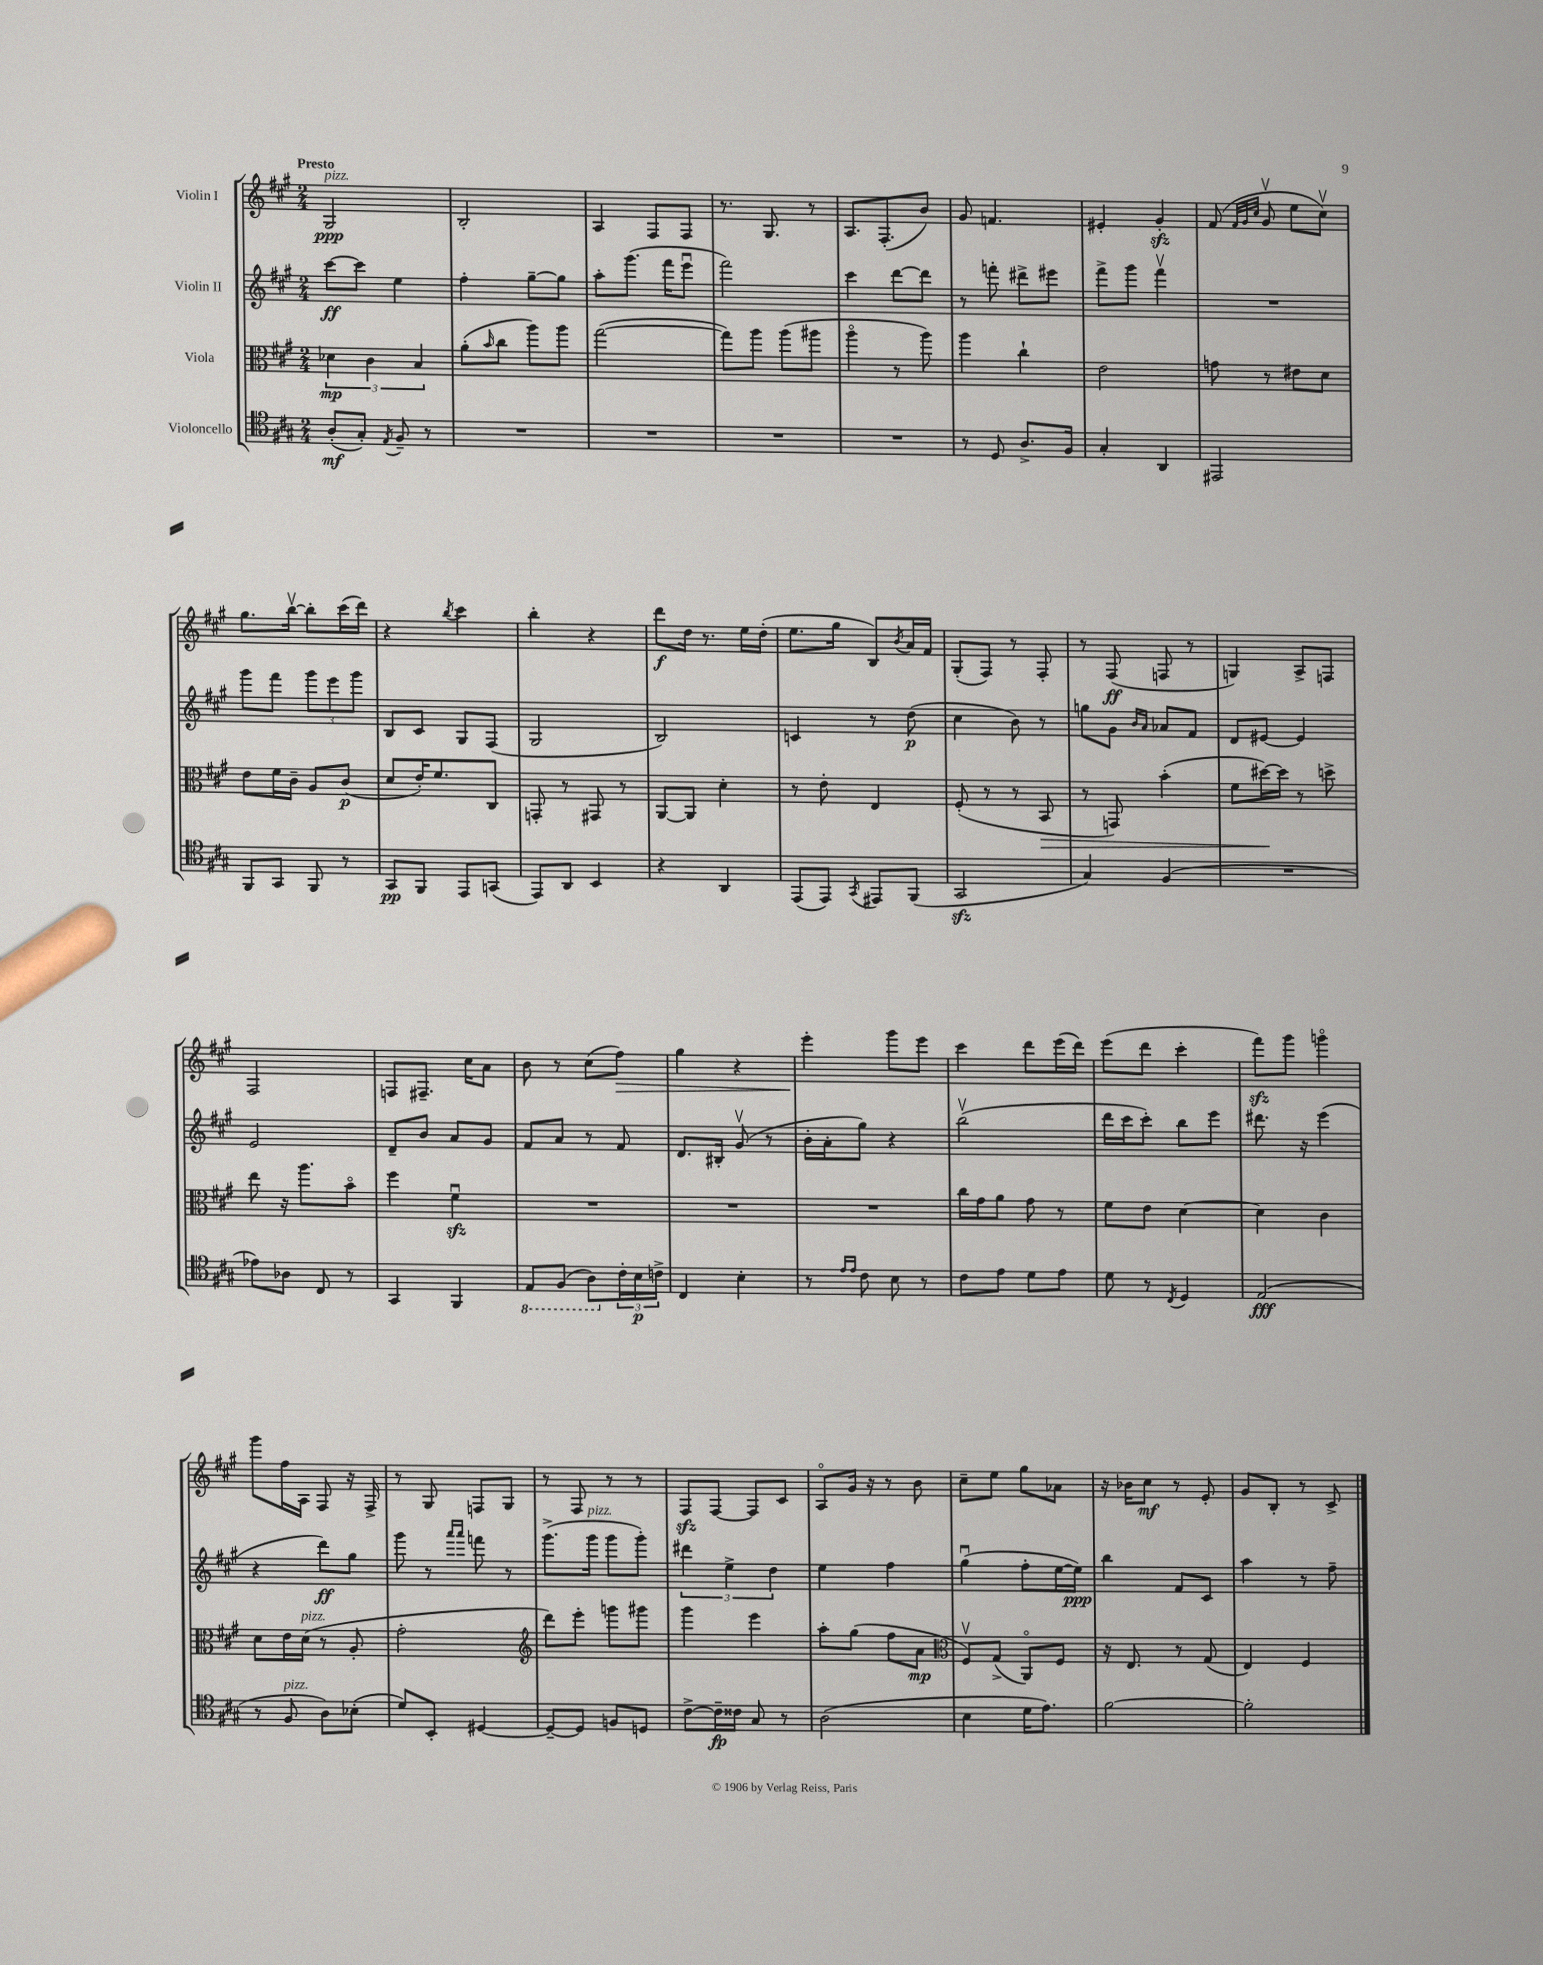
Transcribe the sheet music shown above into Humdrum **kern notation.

**kern	**dynam	**kern	**dynam	**kern	**dynam	**kern	**dynam
*part4	*part4	*part3	*part3	*part2	*part2	*part1	*part1
*staff4	*staff4	*staff3	*staff3	*staff2	*staff2	*staff1	*staff1
*I"Violoncello	*	*I"Viola	*	*I"Violin II	*	*I"Violin I	*
*clefC4	*	*clefC3	*	*clefG2	*	*clefG2	*
*k[f#c#g#]	*	*k[f#c#g#]	*	*k[f#c#g#]	*	*k[f#c#g#]	*
*M2/4	*	*M2/4	*	*M2/4	*	*M2/4	*
=1	=1	=1	=1	=1	=1	=1	=1
!	!	!	!	!	!	!LO:TX:a:B:t=Presto	!
!	!	!	!	!	!	!LO:TX:a:i:t=pizz.	!
(8A'/L	mf	6d-X\	mp	[8ccc#\L	ff	2G#/	ppp
8G#'/J)	.	.	.	8ccc#\J]	.	.	.
.	.	6c#\	.	.	.	.	.
8qE/	.	.	.	.	.	.	.
8F#~/	.	.	.	4ee\	.	.	.
.	.	6B/	.	.	.	.	.
8r	.	.	.	.	.	.	.
=2	=2	=2	=2	=2	=2	=2	=2
2r	.	(8a'\L	.	4ff#'\	.	2B'/	.
.	.	16qqb/	.	.	.	.	.
.	.	8cc#\J	.	.	.	.	.
.	.	8aa\L)	.	[8gg#~\L	.	.	.
.	.	8aa\J	.	8gg#\J]	.	.	.
=3	=3	=3	=3	=3	=3	=3	=3
2r	.	([2gg#\	.	8aa'\L	.	4A/	.
.	.	.	.	(8.ggg#\J	.	.	.
.	.	.	.	.	.	8F#/L	.
.	.	.	.	16fff#\KL	.	.	.
.	.	.	.	8eeeu\J	.	8F#/J	.
=4	=4	=4	=4	=4	=4	=4	=4
2r	.	8gg#\L])	.	2fff#\)	.	8.r	.
.	.	8aa\J	.	.	.	.	.
.	.	.	.	.	.	8.G#/	.
.	.	(8aa\L	.	.	.	.	.
.	.	8aa#X\J	.	.	.	8r	.
=5	=5	=5	=5	=5	=5	=5	=5
2r	.	4aa\	.	4ccc#\	.	8.A/L	.
.	.	.	.	.	.	(8.F#'/	.
.	.	8r	.	[8ddd\L	.	.	.
.	.	8aa\)	.	8ddd\J]	.	8b/J)	.
=6	=6	=6	=6	=6	=6	=6	=6
8r	.	4aa\	.	8r	.	8g#/	.
8D/	.	.	.	8fffn'\	.	4.fn/	.
8.A^/L	.	4cc#`\	.	8ddd#X^\L	.	.	.
.	.	.	.	8eee#X\J	.	.	.
16F#/Jk	.	.	.	.	.	.	.
=7	=7	=7	=7	=7	=7	=7	=7
4G#'/	.	2e\	.	8fff#^\L	.	4e#X'/	.
.	.	.	.	8ggg#\J	.	.	.
4AA/	.	.	.	4fff#v\	.	4g#zz'/	.
=8	=8	=8	=8	=8	=8	=8	=8
2EE#X/	.	8gn\	.	2r	.	(8f#/	.
.	.	.	.	.	.	32qqf#/LLL	.
.	.	.	.	.	.	32qqg#/	.
.	.	.	.	.	.	32qqcc#/JJJ	.
.	.	8r	.	.	.	8g#v/	.
.	.	8e#X\L	.	.	.	8ee\L	.
.	.	8d\J	.	.	.	8cc#v\J)	.
!!LO:LB:g=z
=9	=9	=9	=9	=9	=9	=9	=9
8FF#/L	.	8e\L	.	8ggg#\L	.	8.gg#\L	.
8GG#/J	.	16f#\L	.	8fff#\J	.	.	.
.	.	16c#~\JJ	.	.	.	[16bbv\Jk	.
8FF#/	.	8A/L	.	12ggg#\L	.	8bb'\L]	.
.	.	.	.	12eee\	.	.	.
8r	.	(8c#/J	p	.	.	(16ccc#\L	.
.	.	.	.	12ggg#\J	.	.	.
.	.	.	.	.	.	16ddd\JJ)	.
=10	=10	=10	=10	=10	=10	=10	=10
8GG#/L	pp	8d/L	.	8B/L	.	4r	.
8FF#/J	.	16e'/K)	.	8c#/J	.	.	.
.	.	8.f#/	.	.	.	.	.
.	.	.	.	.	.	8qbb/	.
8EE/L	.	.	.	8G#/L	.	4ccc#\	.
(8GGn/J	.	8C#/J	.	(8F#/J	.	.	.
=11	=11	=11	=11	=11	=11	=11	=11
8EE/L)	.	8GGn'/	.	2G#/	.	4bb'\	.
8AA/J	.	8r	.	.	.	.	.
4BB/	.	8GG#X/	.	.	.	4r	.
.	.	8r	.	.	.	.	.
=12	=12	=12	=12	=12	=12	=12	=12
4r	.	[8AA/L	.	2B/)	.	8ddd\L	f
.	.	8AA/J]	.	.	.	16dd\Jk	.
.	.	.	.	.	.	8.r	.
4AA/	.	4d'\	.	.	.	.	.
.	.	.	.	.	.	16ee\LL	.
.	.	.	.	.	.	(16dd'\JJ	.
=13	=13	=13	=13	=13	=13	=13	=13
(8EE/L	.	8r	.	4cn/	.	8.ee\L	.
8EE/J)	.	8e'\	.	.	.	.	.
.	.	.	.	.	.	16gg#\Jk	.
8qGG#/	.	.	.	.	.	.	.
8EE#X/L	.	4E/	.	8r	.	8B/L)	.
.	.	.	.	.	.	8qb/	.
(8FF#/J	.	.	.	(8dd\	p	16a/L	.
.	.	.	.	.	.	16f#/JJ	.
=14	=14	=14	=14	=14	=14	=14	=14
2GG#zz/	.	(8F#'/	.	4cc#\	.	(8G#'/L	.
.	.	8r	.	.	.	8F#/J)	.
.	.	8r	.	8b\)	.	8r	.
!	!	!	!LO:HP:b	!	!	!	!
.	.	8BB/	>	8r	.	8F#'/	.
=15	=15	=15	=15	=15	=15	=15	=15
4G#/)	.	8r	.	8ggn\L	.	8r	.
.	.	8GGn/)	.	8g#\J	.	(8F#/	ff
.	.	.	.	16qqb/LL	.	.	.
.	.	.	.	16qqa/JJ	.	.	.
(4F#/	.	(4b'\	.	8a-X/L	.	8Fn/	.
.	.	.	.	8f#/J	.	8r	.
=16	=16	=16	=16	=16	=16	=16	=16
2r	.	8f#\L	.	8d/L	.	4Gn/)	.
.	.	[16dd#X\L)	.	[8e#X/J	.	.	.
.	.	16dd#\JJ]	]	.	.	.	.
.	.	8r	.	4e#/]	.	8A^/L	.
.	.	8ddn^\	.	.	.	8Fn/J	.
!!LO:LB:g=z
=17	=17	=17	=17	=17	=17	=17	=17
8e-X\L)	.	8ee\	.	2e/	.	2F#/	.
8A-X\J	.	16r	.	.	.	.	.
.	.	8.aa\L	.	.	.	.	.
8C#/	.	.	.	.	.	.	.
8r	.	8b\J	.	.	.	.	.
=18	=18	=18	=18	=18	=18	=18	=18
4GG#/	.	4ff#\	.	8d~/L	.	8Fn/L	.
.	.	.	.	8b/J	.	8.F#X~/J	.
4FF#/	.	4f#zzu\	.	8a/L	.	.	.
.	.	.	.	.	.	16cc#\KL	.
.	.	.	.	8g#/J	.	8a\J	.
=19	=19	=19	=19	=19	=19	=19	=19
*8ba	*	*	*	*	*	*	*
8EE/L	.	2r	.	8f#/L	.	8b\	.
(8FF#/J	.	.	.	8a/J	.	8r	.
8AA\L)	.	.	.	8r	.	(8cc#\L	.
*X8ba	*	*	*	*	*	*	*
!	!	!	!	!	!	!	!LO:HP:b
24c#'\L	.	.	.	8f#/	.	8ff#\J)	>
24B\	p	.	.	.	.	.	.
24cn^\JJ	.	.	.	.	.	.	.
=20	=20	=20	=20	=20	=20	=20	=20
4C#/	.	2r	.	8.d/L	.	4gg#\	.
.	.	.	.	16B#X'/Jk	.	.	.
4B'\	.	.	.	(8g#v/	.	4r	.
.	.	.	.	8r	.	.	.
=21	=21	=21	=21	=21	=21	=21	=21
8r	.	2r	.	16b'\LL	.	4eee'\	.
.	.	.	.	16a'\J	.	.	.
16qqe/LL	.	.	.	.	.	.	.
16qqe/JJ	.	.	.	.	.	.	.
8c#\	.	.	.	8gg#\J)	.	.	.
8B\	.	.	.	4r	.	8ggg#\L	]
8r	.	.	.	.	.	8eee\J	.
=22	=22	=22	=22	=22	=22	=22	=22
8c#\L	.	16cc#\LL	.	(2bbv\	.	4ccc#\	.
.	.	16g#\J	.	.	.	.	.
8e\J	.	8a\J	.	.	.	.	.
8d\L	.	8g#\	.	.	.	8ddd\L	.
8e\J	.	8r	.	.	.	(16eee\L	.
.	.	.	.	.	.	16ddd\JJ)	.
=23	=23	=23	=23	=23	=23	=23	=23
8d\	.	8f#\L	.	16ddd\LL	.	(8eee\L	.
.	.	.	.	16ccc#\J	.	.	.
8r	.	8e\J	.	8ccc#'\J)	.	8ddd\J	.
8qC#/	.	.	.	.	.	.	.
4D/	.	[4d\	.	8bb\L	.	4ccc#'\	.
.	.	.	.	8eee\J	.	.	.
=24	=24	=24	=24	=24	=24	=24	=24
(2E/	fff	4d\]	.	8.ddd#X\	.	8fff#zz\L)	.
.	.	.	.	.	.	8ggg#\J	.
.	.	.	.	16r	.	.	.
.	.	4c#\	.	(4eee\	.	4gggn\	.
!!LO:LB:g=z
=25	=25	=25	=25	=25	=25	=25	=25
8r	.	8d\L	.	4r	.	8ggg#\L	.
!LO:TX:a:i:t=pizz.	!	!	!	!	!	!	!
8F#/	.	16e\L	.	.	.	16ff#\L	.
!	!	!LO:TX:a:i:t=pizz.	!	!	!	!	!
.	.	(16d\JJ	.	.	.	16A\JJ	.
8A\L)	.	8r	.	8ddd\L)	ff	8F#/	.
(8B-X'\J	.	8A'/	.	8gg#\J	.	16r	.
.	.	.	.	.	.	16F#^/	.
=26	=26	=26	=26	=26	=26	=26	=26
8d/L)	.	2g#'\	.	8ggg#\	.	8r	.
8BB'/J	.	.	.	8r	.	8G#/	.
.	.	.	.	16qqaaa/LL	.	.	.
.	.	.	.	16qqaaa/JJ	.	.	.
[4D#X/	.	.	.	8fffn\	.	8Fn/L	.
.	.	.	.	8r	.	8G#/J	.
=27	=27	=27	=27	=27	=27	=27	=27
*	*	*clefG2	*	*	*	*	*
8D#~/L_	.	8ddd\L)	.	(8.ggg#^\L	.	8r	.
8D#/J]	.	8eee'\J	.	.	.	8F#/	.
!	!	!	!	!LO:TX:a:i:t=pizz.	!	!	!
.	.	.	.	16ggg#\Jk	.	.	.
8Fn/L	.	8gggn\L	.	8ggg#\L	.	8r	.
8Dn/J	.	8ggg#X\J	.	8ggg#'\J)	.	8r	.
=28	=28	=28	=28	=28	=28	=28	=28
[8c#^\L	.	4ggg#\	.	6ddd#X\	.	8F#zz/L	.
16c#~\L]	fp	.	.	.	.	[8F#/J	.
.	.	.	.	6ee^\	.	.	.
16c##X\JJ	.	.	.	.	.	.	.
8G#/	.	4eee\	.	.	.	8F#/L]	.
.	.	.	.	6dd\	.	.	.
8r	.	.	.	.	.	8c#/J	.
=29	=29	=29	=29	=29	=29	=29	=29
(2A\	.	8aa'\L	.	4ee\	.	8A/L	.
.	.	(8gg#\J	.	.	.	16g#/Jk	.
.	.	.	.	.	.	16r	.
.	.	8ff#\L	.	4ff#\	.	8r	.
.	.	8a\J	mp	.	.	8b\	.
=30	=30	=30	=30	=30	=30	=30	=30
*	*	*clefC3	*	*	*	*	*
4B\	.	8F#v/L)	.	(4gg#u\	.	8cc#~\L	.
.	.	(8G#^/J	.	.	.	8ee\J	.
16d\KL	.	8AA/L)	.	8ff#'\L	.	8gg#\L	.
8.e\J)	.	.	.	.	.	.	.
.	.	8F#/J	.	[16ee\L	.	8a-X\J	.
.	.	.	.	16ee\JJ])	ppp	.	.
=31	=31	=31	=31	=31	=31	=31	=31
[2f#\	.	16r	.	4bb\	.	16r	.
.	.	8.E/	.	.	.	16b-X\KL	.
.	.	.	.	.	.	8cc#\J	mf
.	.	8r	.	8f#/L	.	8r	.
.	.	(8G#/	.	8c#/J	.	8e'/	.
=32	=32	=32	=32	=32	=32	=32	=32
2f#'\]	.	4E/)	.	4aa\	.	8g#/L	.
.	.	.	.	.	.	8B'/J	.
.	.	4F#/	.	8r	.	8r	.
.	.	.	.	8ff#~\	.	8c#^/	.
==	==	==	==	==	==	==	==
*-	*-	*-	*-	*-	*-	*-	*-
